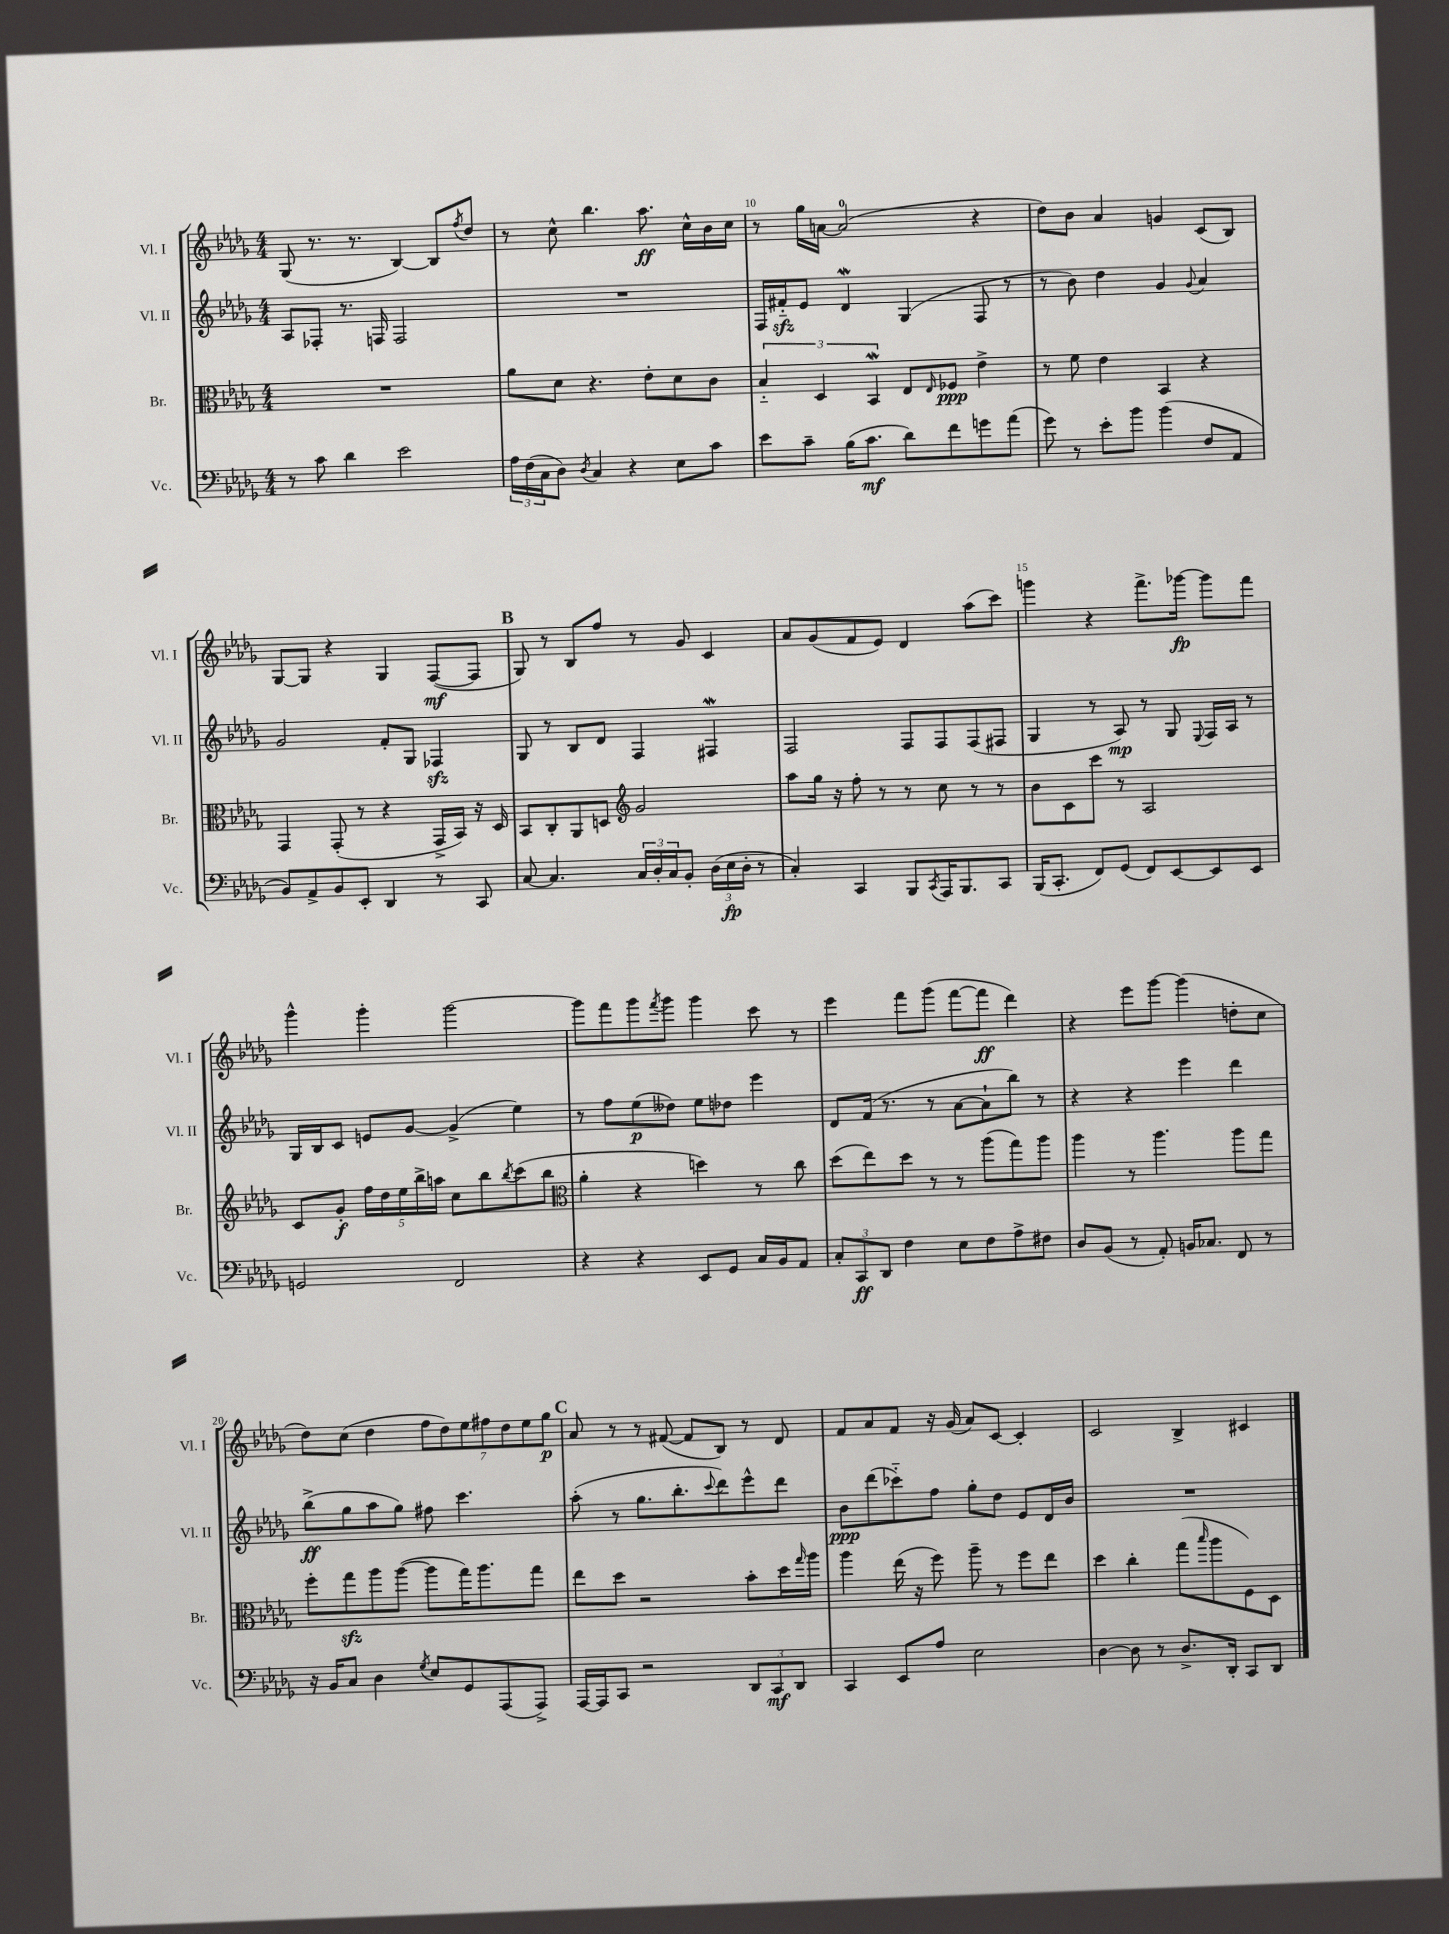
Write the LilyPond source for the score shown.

<<
\new StaffGroup <<
\new Staff = "s0" \with { instrumentName = "Vl. I" shortInstrumentName = "Vl. I" } {
    \clef treble \key des \major \numericTimeSignature \time 4/4
    ges8( r8. r8. bes4~) bes8 \acciaccatura { f''8 } des''8 |
    r8 c''8-^ bes''4. aes''8.\ff c''16-^ bes'16 c''16 |
    r8 ges''16 a'16~ a'2-0( r4 |
    des''8) bes'8 aes'4 g'4 c'8( bes8) |
    ges8~ ges8 r4 ges4 f8~\mf( f8 |
    \mark \markup { \bold "B" } ges8) r8 bes8 f''8 r8 ges'8 c'4 |
    aes'8 ges'8( f'8 ees'8) des'4 aes''8( c'''8) |
    g'''4 r4 f'''8.-> ges'''16~\fp ges'''8 f'''8 |
    ges'''4-^ ges'''4-. ges'''2~ |
    ges'''8 f'''8 ges'''8 \acciaccatura { f'''8 } ges'''8 ges'''4 c'''8 r8 |
    ees'''4 f'''8 ges'''8( f'''8~ f'''8\ff des'''4) |
    r4 ees'''8 ges'''8~ ges'''4( d''8-. c''8 |
    des''8) c''8( des''4 \tuplet 7/4 { f''8 des''8) ees''8 fis''8 des''8 ees''8 ges''8\p } |
    \mark \markup { \bold "C" } aes'8 r8 r8 fis'8~( fis'8 bes8) r8 des'8 |
    f'8 aes'8 f'8 r16 ges'16( aes'8) c'8~ c'4-. |
    c'2 bes4-> cis'4 \bar "|." |
}
\new Staff = "s1" \with { instrumentName = "Vl. II" shortInstrumentName = "Vl. II" } {
    \clef treble \key des \major \numericTimeSignature \time 4/4
    aes8 fes8-. r8. f16 f2 |
    R1 |
    f16 fis'16-_\sfz ees'8 des'4\mordent ges4( f8 r8 |
    r8 bes'8) des''4 ges'4 \appoggiatura { ges'8 } aes'4 |
    ges'2 f'8-. ges8 fes4\sfz |
    \mark \markup { \bold "B" } ges8 r8 bes8 des'8 f4 fis4\mordent |
    f2 f8 f8 f8( fis8 |
    ges4 r8 aes8\mp) r8 ges8 \appoggiatura { ees8 } f16 aes16 r8 |
    ges16 bes16 c'8 e'8 ges'8~ ges'4->( ees''4) |
    r8 f''8 ees''8\p( deses''8) ees''8 des''8 ees'''4 |
    des'8 f'16( r8. r8 aes'8~ aes'8-! bes''8) r8 |
    r4 r4 ees'''4 des'''4 |
    bes''8->\ff( ges''8 aes''8 ges''8) fis''8 c'''4. |
    \mark \markup { \bold "C" } aes''8-.( r8 ges''8. bes''8.-. \appoggiatura { c'''8 } des'''8) ees'''8-^ des'''8 |
    bes'8\ppp des'''8( ces'''8-_) f''8 ges''8-. des''8 ees'8 des'16 bes'16 |
    R1 \bar "|." |
}
\new Staff = "s2" \with { instrumentName = "Br." shortInstrumentName = "Br." } {
    \clef alto \key des \major \numericTimeSignature \time 4/4
    R1 |
    aes'8 des'8 r4. ees'8-. des'8 c'8 |
    \tuplet 3/2 { bes4-_ des4 bes,4\mordent } ees8 \grace { ees16 } fes8\ppp ees'4-> |
    r8 f'8 ees'4 bes,4 r4 |
    ges,4 ges,8-.( r8 r4 ges,16-> bes,16) r16 des16 |
    \mark \markup { \bold "B" } bes,8 c8-. aes,8 d8 \clef treble ges'2 |
    aes''8 ges''16 r16 f''8-. r8 r8 c''8 r8 r8 |
    bes'8 c'8 c'''8 r8 aes2 |
    c'8 ges'8-.\f \tuplet 5/4 { f''16 des''16 ees''16 bes''16-> a''16 } c''8 bes''8 \acciaccatura { bes''8 } c'''8( bes''8 |
    \clef alto aes'4-. r4 d''4) r8 c''8 |
    des''8( ees''8) des''8 r8 r8 aes''8( ges''8) aes''8 |
    aes''4 r8 aes''4. aes''8 ges''8 |
    f''8-. ges''8\sfz aes''8 aes''8~( aes''8 ges''16) aes''8. ges''8 |
    \mark \markup { \bold "C" } ees''8 des''8 r2 bes'8-. des''16 \grace { ges''16 } aes''16 |
    aes''4 ees''16( r16 f''8) aes''8-- r8 f''8 ees''8 |
    des''4 c''4-. ges''8( \grace { bes''16 } aes''8 f8) des8 \bar "|." |
}
\new Staff = "s3" \with { instrumentName = "Vc." shortInstrumentName = "Vc." } {
    \clef bass \key des \major \numericTimeSignature \time 4/4
    r8 c'8 des'4 ees'2 |
    \tuplet 3/2 { aes16 f16( c16 } des8) \acciaccatura { des8 } c4 r4 ees8 c'8 |
    ees'8 c'8-- bes16( c'8.\mf des'8) f'8 g'8 aes'8( |
    ges'8) r8 ees'8-. bes'8 bes'4( f8 aes,8 |
    bes,8) aes,8-> bes,8 ees,8-. des,4 r8 c,8 |
    \mark \markup { \bold "B" } c8~ c4. \tuplet 3/2 { c16 des16-. c16 } bes,8-. \tuplet 3/2 { des16( ees16\fp des16-. } r8 |
    c4-.) c,4 bes,,8 \acciaccatura { c,8 } aes,,16 bes,,8. c,8 |
    bes,,16( c,8.-. f,8) ges,8( f,8) ees,8~ ees,8 ees,8 |
    g,2 f,2 |
    r4 r4 ees,8 ges,8 c16 bes,16 aes,8 |
    \tuplet 3/2 { c8-. c,8\ff des,8 } f4 ees8 f8 aes8-> fis8 |
    des8 bes,8( r8 aes,8-.) b,16 ces8. f,8 r8 |
    r16 bes,16 c8 des4 \acciaccatura { ges8 } ees8 ges,8 aes,,8( aes,,8->) |
    \mark \markup { \bold "C" } aes,,16~ aes,,16 c,8 r2 \tuplet 3/2 { des,8 c,8\mf des,8 } |
    c,4 ees,8 aes8 ees2 |
    des4~ des8 r8 des8.-> des,16-. c,8 des,8 \bar "|." |
}
>>
>>
\layout { \context { \Score currentBarNumber = #8 \override BarNumber.break-visibility = ##(#f #t #t) barNumberVisibility = #(every-nth-bar-number-visible 5) } }
